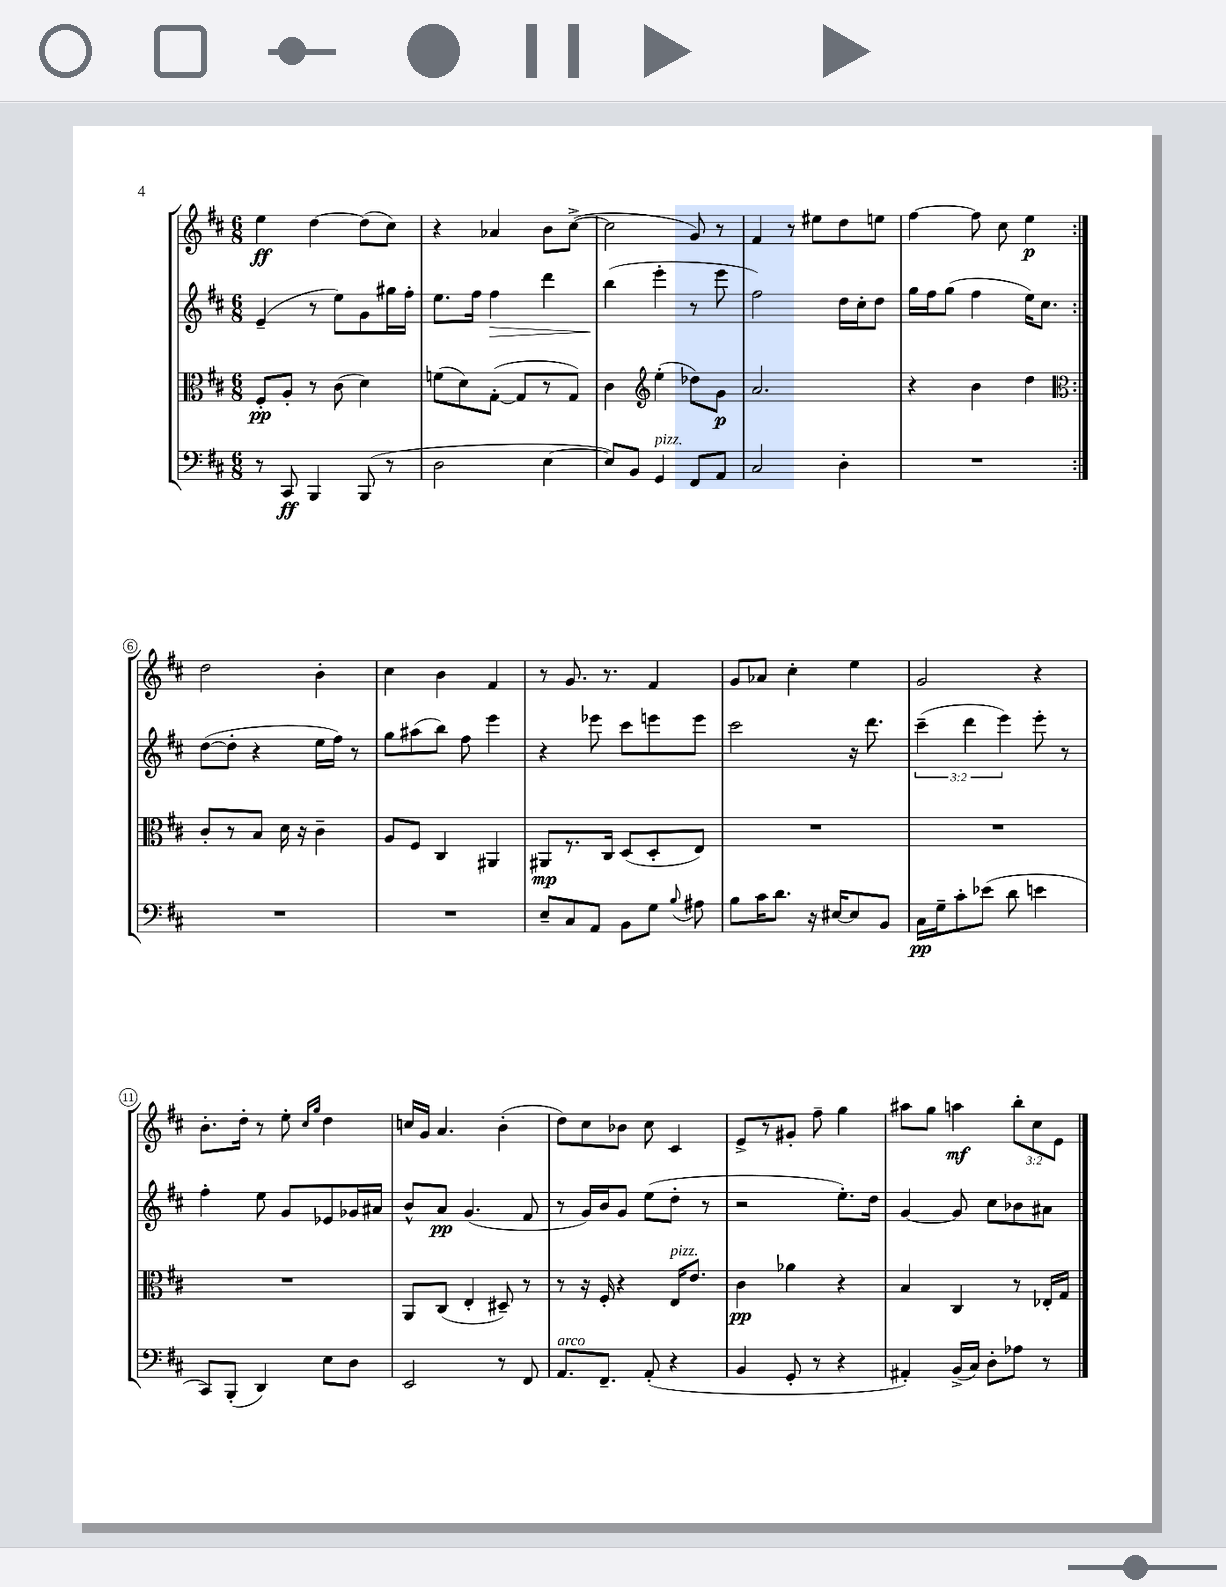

**kern	**dynam	**kern	**dynam	**kern	**dynam	**kern	**dynam
*part4	*part4	*part3	*part3	*part2	*part2	*part1	*part1
*staff4	*staff4	*staff3	*staff3	*staff2	*staff2	*staff1	*staff1
*clefF4	*	*clefC3	*	*clefG2	*	*clefG2	*
*k[f#c#]	*	*k[f#c#]	*	*k[f#c#]	*	*k[f#c#]	*
*M6/8	*	*M6/8	*	*M6/8	*	*M6/8	*
=1	=1	=1	=1	=1	=1	=1	=1
8r	.	8F#'/L	pp	(4e~/	.	4ee\	ff
8CC#/	ff	8A'/J	.	.	.	.	.
4BBB/	.	8r	.	8r	.	[4dd\	.
.	.	(8c#\	.	8ee\L)	.	.	.
(8BBB/	.	4d\)	.	8g\	.	(8dd\L]	.
8r	.	.	.	16gg#X\L	.	8cc#\J)	.
.	.	.	.	16ff#'\JJ	.	.	.
=2	=2	=2	=2	=2	=2	=2	=2
2D\	.	(8fn\L	.	8.ee\L	.	4r	.
.	.	8d\)	.	.	.	.	.
.	.	.	.	16ff#\Jk	.	.	.
!	!	!	!	!	!LO:HP:b	!	!
.	.	([8G'\J	.	4ff#\	>	4a-X/	.
.	.	8G/L]	.	.	.	.	.
[4E\	.	8r	.	4ddd\	.	8b\L	.
.	.	8G/J)	.	.	.	([8cc#^\J	.
=3	=3	=3	=3	=3	=3	=3	=3
8E/L])	.	4c#\	.	(4bb\	.	2cc#\]	.
8BB/J	.	.	.	.	.	.	.
*	*	*clefG2	*	*	*	*	*
!LO:TX:a:i:t=pizz.	!	!	!	!	!	!	!
4GG/	.	(4ee'\	.	4eee'\	]	.	.
8FF#/L	.	8dd-X\L)	.	8r	.	8g/)	.
8AA/J	.	8g\J	p	8eee\	.	8r	.
=4	=4	=4	=4	=4	=4	=4	=4
2C#/	.	2.a/	.	2ff#\)	.	4f#/	.
.	.	.	.	.	.	8r	.
.	.	.	.	.	.	8ee#X\L	.
4D'\	.	.	.	16dd\LL	.	8dd\	.
.	.	.	.	16cc#'\J	.	.	.
.	.	.	.	8dd\J	.	8een\J	.
=5	=5	=5	=5	=5	=5	=5	=5
2.r	.	4r	.	16gg\LL	.	[4ff#\	.
.	.	.	.	16ff#\J	.	.	.
.	.	.	.	(8gg\J	.	.	.
.	.	4b\	.	4ff#\	.	8ff#\]	.
.	.	.	.	.	.	8cc#\	.
.	.	4dd\	.	16ee\KL)	.	4ee\	p
.	.	.	.	8.cc#\J	.	.	.
!!LO:LB:g=z
=6:|!	=6:|!	=6:|!	=6:|!	=6:|!	=6:|!	=6:|!	=6:|!
*	*	*clefC3	*	*	*	*	*
2.r	.	8c#'/L	.	([8dd\L	.	2dd\	.
.	.	8r	.	8dd'\J]	.	.	.
.	.	8B/J	.	4r	.	.	.
.	.	16d\	.	.	.	.	.
.	.	16r	.	.	.	.	.
.	.	4c#~\	.	16ee\LL	.	4b'\	.
.	.	.	.	16ff#\JJ)	.	.	.
.	.	.	.	8r	.	.	.
=7	=7	=7	=7	=7	=7	=7	=7
2.r	.	8A/L	.	8gg\L	.	4cc#\	.
.	.	8F#/J	.	(8aa#X\	.	.	.
.	.	4C#/	.	8bb\J)	.	4b\	.
.	.	.	.	8ff#\	.	.	.
.	.	4AA#X/	.	4eee\	.	4f#/	.
=8	=8	=8	=8	=8	=8	=8	=8
8E~/L	.	8AA#X/L	mp	4r	.	8r	.
8C#/	.	8.r	.	.	.	8.g/	.
8AA/J	.	.	.	8eee-X\	.	.	.
.	.	16C#/Jk	.	.	.	8.r	.
8BB\L	.	(8D/L	.	8ccc#\L	.	.	.
8G\J	.	8D'/	.	8eeen\	.	4f#/	.
8qqB/	.	.	.	.	.	.	.
8A#X\	.	8E/J)	.	8eee\J	.	.	.
=9	=9	=9	=9	=9	=9	=9	=9
8B\L	.	2.r	.	2ccc#\	.	8g/L	.
16c#\K	.	.	.	.	.	8a-X/J	.
8.d\J	.	.	.	.	.	.	.
.	.	.	.	.	.	4cc#'\	.
16r	.	.	.	.	.	.	.
[16E#X/KL	.	.	.	.	.	.	.
8E#/]	.	.	.	16r	.	4ee\	.
.	.	.	.	8.ddd\	.	.	.
8BB/J	.	.	.	.	.	.	.
=10	=10	=10	=10	=10	=10	=10	=10
16C#\LL	pp	2.r	.	(6ccc#~\	.	2g/	.
16G~\J	.	.	.	.	.	.	.
8c#'\	.	.	.	.	.	.	.
.	.	.	.	6ddd\	.	.	.
(8e-X\J	.	.	.	.	.	.	.
.	.	.	.	6eee\)	.	.	.
8d\	.	.	.	.	.	.	.
4en\	.	.	.	8eee'\	.	4r	.
.	.	.	.	8r	.	.	.
!!LO:LB:g=z
=11	=11	=11	=11	=11	=11	=11	=11
8CC#/L)	.	2.r	.	4ff#'\	.	8.b'\L	.
(8BBB'/J	.	.	.	.	.	.	.
.	.	.	.	.	.	16dd'\Jk	.
4DD/)	.	.	.	8ee\	.	8r	.
.	.	.	.	8g/L	.	8ee'\	.
.	.	.	.	.	.	16qqcc#/LL	.
.	.	.	.	.	.	16qqgg/JJ	.
8E\L	.	.	.	8e-X/	.	4dd\	.
8D\J	.	.	.	16g-X/L	.	.	.
.	.	.	.	16a#X/JJ	.	.	.
=12	=12	=12	=12	=12	=12	=12	=12
2EE/	.	8AA/L	.	8b^^/L	.	16ccn/LL	.
.	.	.	.	.	.	16g/JJ	.
.	.	(8C#/J	.	8a/J	pp	4.a/	.
.	.	4E'/	.	(4.g/	.	.	.
8r	.	8D#X~/)	.	.	.	(4b'\	.
8FF#/	.	8r	.	8f#/	.	.	.
=13	=13	=13	=13	=13	=13	=13	=13
!LO:TX:a:i:t=arco	!	!	!	!	!	!	!
8.AA/L	.	8r	.	8r	.	8dd\L)	.
.	.	16r	.	16g/LL)	.	8cc#\	.
8.FF#~/J	.	16F#'/	.	16b/J	.	.	.
.	.	4r	.	8g/J	.	8b-X\J	.
(8AA'/	.	.	.	(8ee\L	.	8cc#\	.
!	!	!LO:TX:a:i:t=pizz.	!	!	!	!	!
4r	.	16E/KL	.	8dd'\J	.	4c#/	.
.	.	8.e/J	.	.	.	.	.
.	.	.	.	8r	.	.	.
=14	=14	=14	=14	=14	=14	=14	=14
4BB/	.	4c#\	pp	2r	.	8e^/L	.
.	.	.	.	.	.	8r	.
8GG'/	.	4a-X\	.	.	.	8g#X'/J	.
8r	.	.	.	.	.	8ff#~\	.
4r	.	4r	.	8.ee'\L)	.	4gg\	.
.	.	.	.	16dd\Jk	.	.	.
=15	=15	=15	=15	=15	=15	=15	=15
4AA#X'/)	.	4B/	.	[4g/	.	8aa#X\L	.
.	.	.	.	.	.	8gg\J	.
(16BB^/LL	.	4C#/	.	8g/]	.	4aan\	mf
16C#/JJ)	.	.	.	.	.	.	.
8D'\L	.	.	.	8cc#\L	.	.	.
8A-X\J	.	8r	.	8b-X\	.	12bb'\L	.
.	.	.	.	.	.	12cc#\	.
8r	.	16E-X'/LL	.	8a#X\J	.	.	.
.	.	.	.	.	.	12e\J	.
.	.	16G/JJ	.	.	.	.	.
==	==	==	==	==	==	==	==
*-	*-	*-	*-	*-	*-	*-	*-
